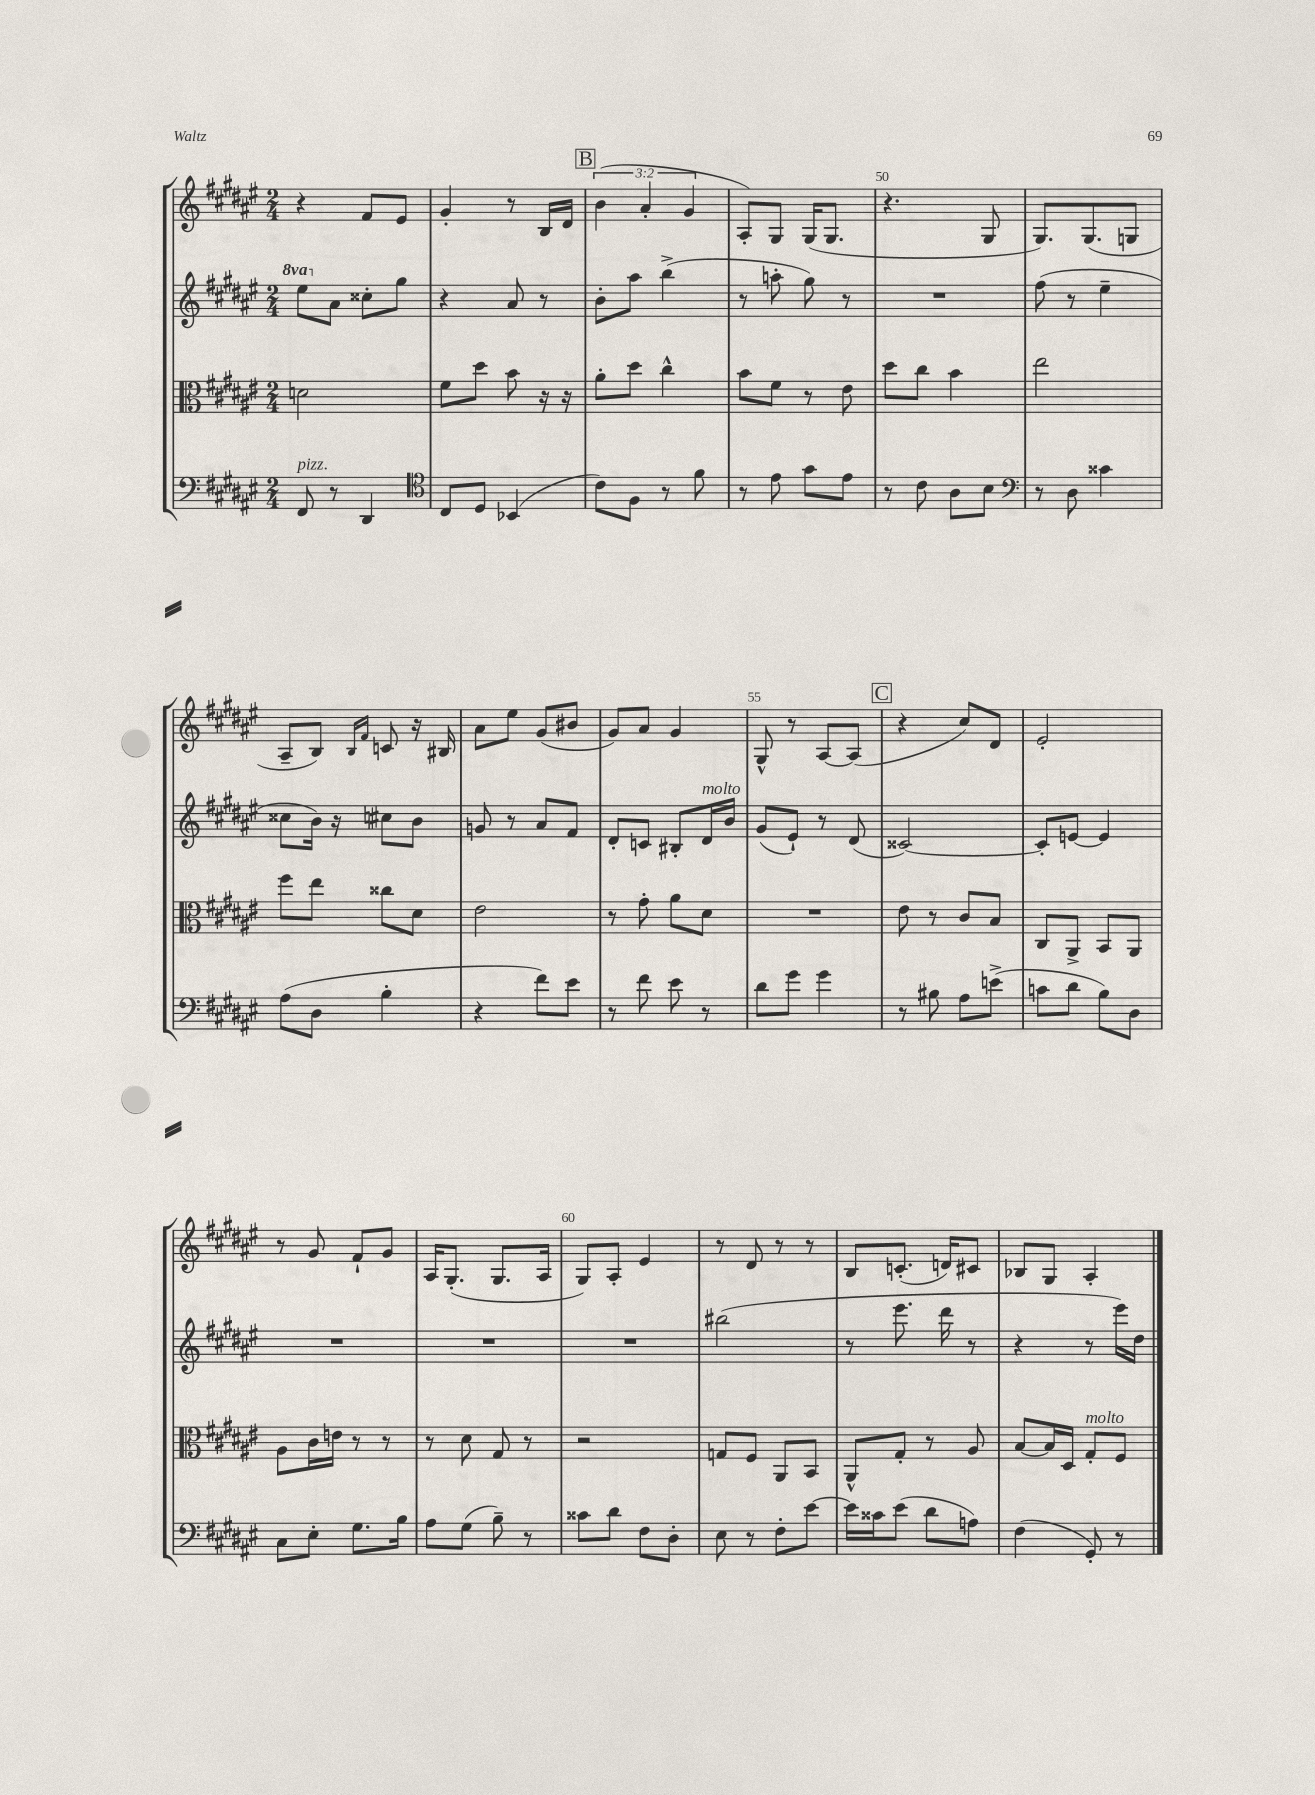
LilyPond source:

<<
\new StaffGroup <<
\new Staff = "s0" {
    \clef treble \key fis \major \numericTimeSignature \time 2/4 \override Staff.TupletNumber.text = #tuplet-number::calc-fraction-text
    r4 fis'8 eis'8 |
    gis'4-. r8 b16 dis'16 |
    \mark \markup { \box "B" } \tuplet 3/2 { b'4( ais'4-. gis'4 } |
    ais8-.) gis8 gis16( gis8. |
    r4. gis8 |
    gis8.) gis8.( g8 |
    ais8-- b8) \grace { b16 fis'16 } c'8 r16 bis16 |
    ais'8 eis''8 gis'8( bis'8 |
    gis'8) ais'8 gis'4 |
    gis8-^ r8 ais8~ ais8( |
    \mark \markup { \box "C" } r4 cis''8) dis'8 |
    eis'2-. |
    r8 gis'8 fis'8-! gis'8 |
    ais16 gis8.-.( gis8. ais16 |
    gis8) ais8-. eis'4 |
    r8 dis'8 r8 r8 |
    b8 c'8.-.( d'16) cis'8 |
    bes8 gis8 ais4-. \bar "|." |
}
\new Staff = "s1" {
    \clef treble \key fis \major \numericTimeSignature \time 2/4 \set Staff.ottavationMarkups = #ottavation-simple-ordinals
    \ottava #1 eis'''8 \ottava #0 ais'8 cisis''8-. gis''8 |
    r4 ais'8 r8 |
    \mark \markup { \box "B" } b'8-. ais''8 b''4->( |
    r8 a''8-. gis''8) r8 |
    R2 |
    fis''8( r8 eis''4-- |
    cisis''8 b'16) r16 cis''8 b'8 |
    g'8 r8 ais'8 fis'8 |
    dis'8-. c'8 bis8-. dis'16^\markup { \italic "molto" } b'16 |
    gis'8( eis'8-!) r8 dis'8( |
    \mark \markup { \box "C" } cisis'2~) |
    cisis'8-. e'8~ e'4 |
    R2 |
    R2 |
    R2 |
    bis''2( |
    r8 eis'''8. dis'''16 r8 |
    r4 r8 eis'''16) dis''16 \bar "|." |
}
\new Staff = "s2" {
    \clef alto \key fis \major \numericTimeSignature \time 2/4
    d'2 |
    fis'8 dis''8 b'8 r16 r16 |
    \mark \markup { \box "B" } ais'8-. dis''8 cis''4-^ |
    b'8 fis'8 r8 eis'8 |
    dis''8 cis''8 b'4 |
    eis''2 |
    fis''8 eis''8 cisis''8 dis'8 |
    eis'2 |
    r8 gis'8-. ais'8 dis'8 |
    R2 |
    \mark \markup { \box "C" } eis'8 r8 cis'8 b8 |
    cis8 ais,8-> b,8 ais,8 |
    ais8 cis'16 e'16 r8 r8 |
    r8 dis'8 gis8 r8 |
    r2 |
    g8 fis8 ais,8 b,8 |
    ais,8-^ gis8-. r8 ais8 |
    b8~ b16 dis16 gis8-.^\markup { \italic "molto" } fis8 \bar "|." |
}
\new Staff = "s3" {
    \clef bass \key fis \major \numericTimeSignature \time 2/4
    fis,8^\markup { \italic "pizz." } r8 dis,4 |
    \clef tenor cis8 dis8 bes,4( |
    \mark \markup { \box "B" } cis'8) fis8 r8 fis'8 |
    r8 eis'8 gis'8 eis'8 |
    r8 cis'8 ais8 b8 |
    \clef bass r8 dis8 cisis'4 |
    ais8( dis8 b4-. |
    r4 fis'8) eis'8 |
    r8 fis'8 eis'8 r8 |
    dis'8 gis'8 gis'4 |
    \mark \markup { \box "C" } r8 bis8 ais8 e'8->( |
    c'8 dis'8 b8) dis8 |
    cis8 eis8-. gis8. b16 |
    ais8 gis8( b8--) r8 |
    cisis'8 dis'8 fis8 dis8-. |
    eis8 r8 fis8-. eis'8~ |
    eis'16 cisis'16 eis'8( dis'8 a8) |
    fis4( gis,8-.) r8 \bar "|." |
}
>>
>>
\layout { \context { \Score currentBarNumber = #46 \override BarNumber.break-visibility = ##(#f #t #t) barNumberVisibility = #(every-nth-bar-number-visible 5) } }
